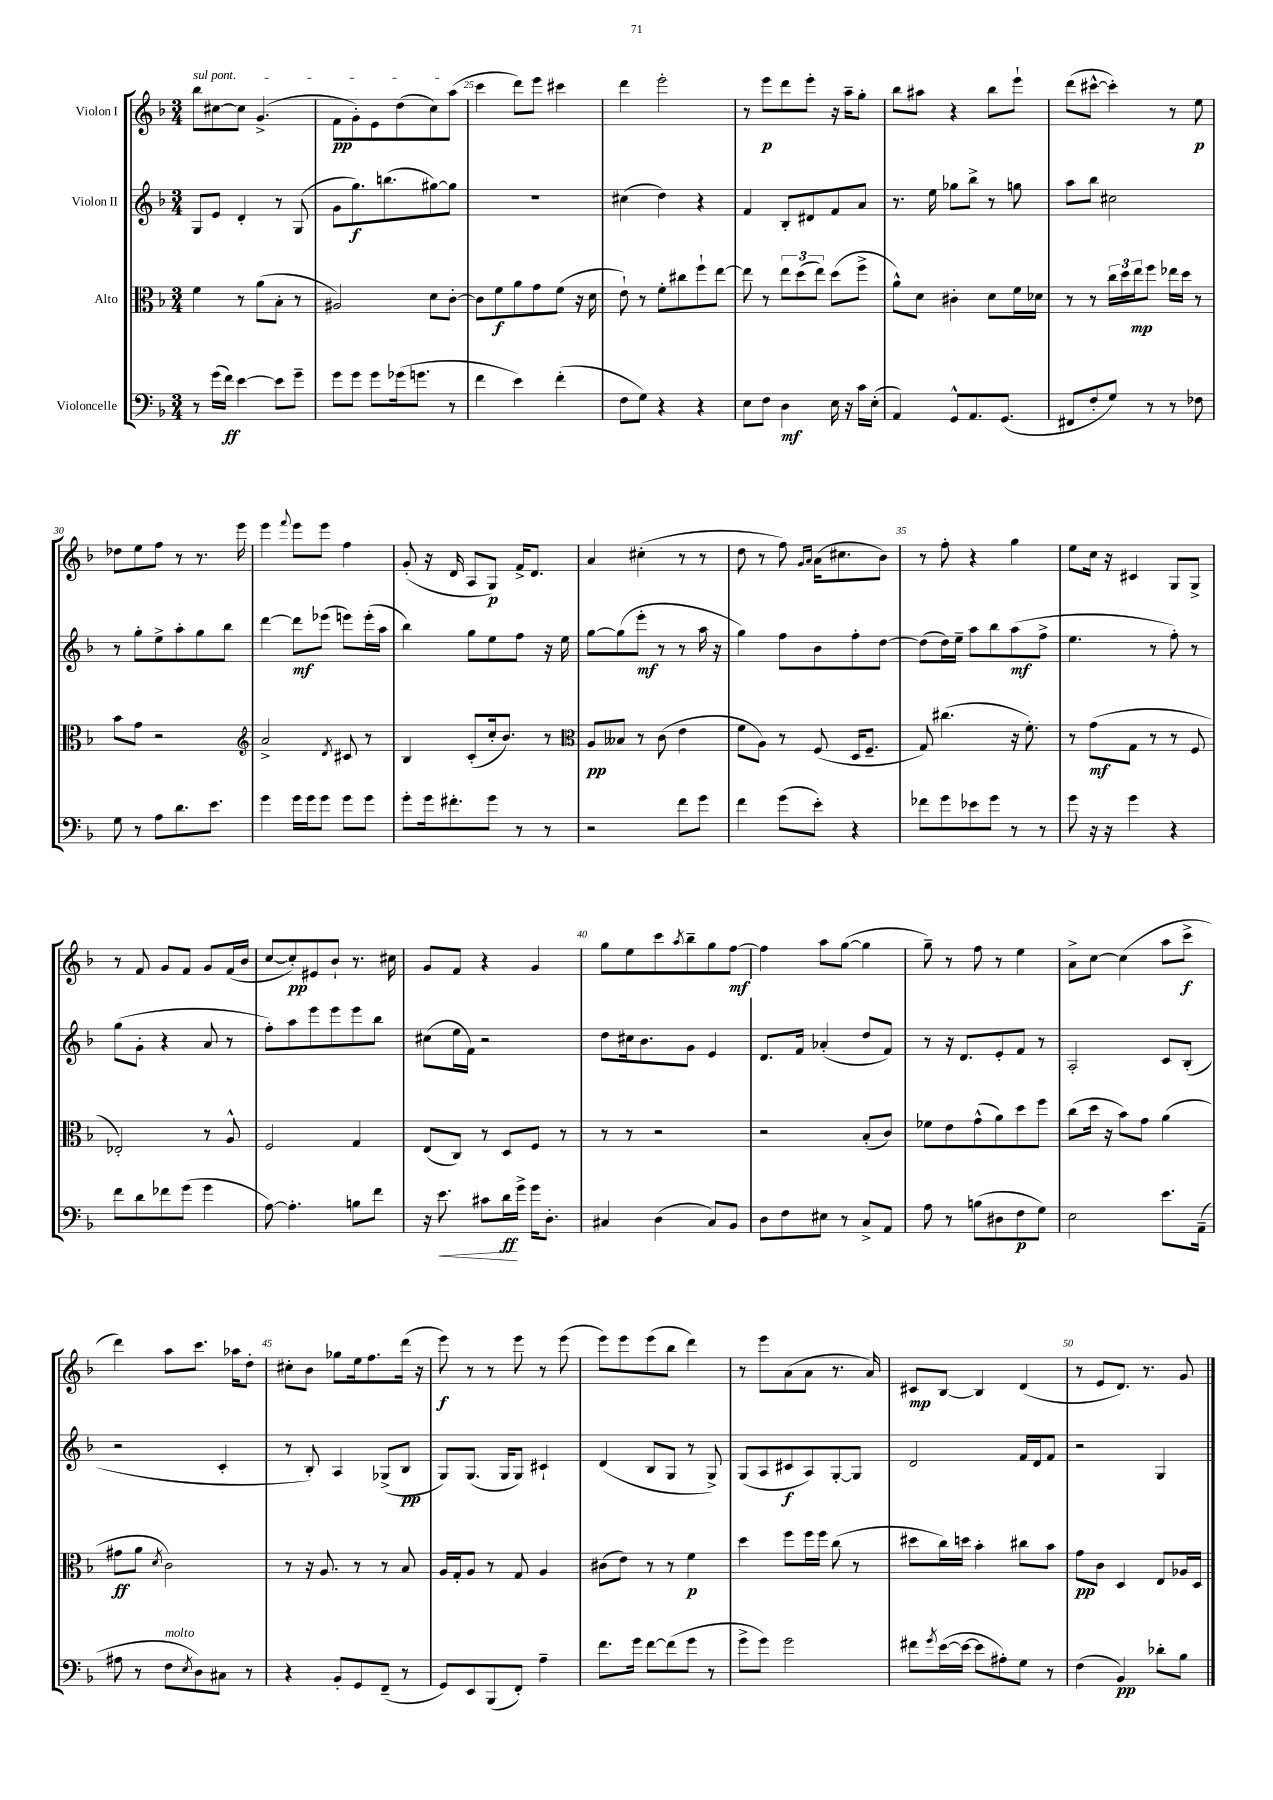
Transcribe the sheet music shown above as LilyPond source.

<<
\new StaffGroup <<
\new Staff = "s0" \with { instrumentName = "Violon I" } {
    \clef treble \key f \major \numericTimeSignature \time 3/4
    \once \override TextSpanner.bound-details.left.text = \markup { \italic "sul pont." } bes''8\startTextSpan cis''8~ cis''8 g'4.->( |
    f'8\pp g'8-.) e'8 d''8( c''8) a''8\stopTextSpan( |
    c'''4 d'''8) e'''8 cis'''4 |
    d'''4 e'''2-. |
    r8 e'''8\p d'''8 e'''8-. r16 a''16-- g''8-. |
    bes''8 ais''8 r4 bes''8 e'''8-! |
    d'''8( cis'''8~-^ cis'''4-.) r8 e''8\p |
    des''8 e''8 f''8 r8 r8. e'''16 |
    e'''4 \appoggiatura { f'''8 } e'''8 e'''8 f''4 |
    g'8-.( r16 d'16 a8 g8\p) f'16-> d'8. |
    a'4 cis''4-.( r8 r8 |
    d''8 r8 f''8) \grace { g'16 a'16 } a'16( cis''8. bes'8) |
    r8 f''8-. r4 g''4 |
    e''8 c''16 r16 cis'4 g8 g8-> |
    r8 f'8 g'8 f'8 g'8 f'16( bes'16 |
    c''8~ c''8-.\pp) eis'8 bes'8-! r8. cis''16 |
    g'8 f'8 r4 g'4 |
    g''8 e''8 c'''8 \acciaccatura { a''8 } bes''8-- g''8 f''8~\mf |
    f''4 a''8 g''8~( g''4 |
    g''8--) r8 f''8 r8 e''4 |
    a'8-> c''8~ c''4( a''8 c'''8->\f |
    d'''4) a''8 c'''8. aes''16 d''8-. |
    cis''8-. bes'8 ges''8 e''16 f''8. d'''16( r16 |
    e'''8\f) r8 r8 e'''8 r8 e'''8( |
    e'''8) e'''8 e'''8( bes''8 d'''4) |
    r8 e'''8 a'8( a'8 r8. a'16) |
    cis'8\mp bes8~ bes4 d'4( |
    r8 e'8 d'8.) r8. g'8 \bar "|." |
}
\new Staff = "s1" \with { instrumentName = "Violon II" } {
    \clef treble \key f \major \numericTimeSignature \time 3/4
    g8 e'8 d'4-. r8 g8( |
    g'8 g''8.\f) b''8.( gis''8~) gis''8 |
    R2. |
    cis''4( d''4) r4 |
    f'4 bes8-. dis'8 f'8 a'8 |
    r8. e''16 ges''8 bes''8-> r8 g''8 |
    a''8 bes''8 cis''2 |
    r8 g''8-. e''8-> a''8-. g''8 bes''8 |
    d'''4~ d'''8\mf ees'''8( e'''8) e'''16-.( a''16 |
    bes''4) g''8 e''8 f''8 r16 e''16 |
    g''8~ g''8( e'''8-.\mf r8 r8 a''16 r16 |
    g''4) f''8 bes'8 f''8-. d''8~ |
    d''8( d''16) e''16-- a''8 bes''8 a''8\mf( f''8-> |
    e''4. r8 f''8-.) r8 |
    g''8( g'8-. r4 a'8 r8 |
    f''8-.) a''8 e'''8 e'''8 e'''8 bes''8 |
    cis''8( e''16 f'16) r2 |
    d''8 cis''16 bes'8. g'8 e'4 |
    d'8. f'16 aes'4-.( d''8 f'8) |
    r8 r16 d'8. e'8-. f'8 r8 |
    a2-. c'8 bes8-.( |
    r2 c'4-. |
    r8 bes8-.) a4 ges8->( bes8\pp |
    g8) g8.( g16 g8) cis'4-! |
    d'4( bes8 g8 r8 g8->) |
    g8( a8 cis'8\f a8) g8~-. g8 |
    d'2 f'16 d'16 f'8 |
    r2 g4 \bar "|." |
}
\new Staff = "s2" \with { instrumentName = "Alto" } {
    \clef alto \key f \major \numericTimeSignature \time 3/4
    f'4 r8 a'8( bes8-. r8 |
    ais2) d'8 c'8~-. |
    c'8 f'8\f a'8 g'8 f'8( r16 d'16 |
    e'8-!) r8 f'8-. cis''8 f''8-! e''8~ |
    e''8 r8 \tuplet 3/2 { e''8 d''8( e''8) } d''8( f''8-> |
    a'8-^) d'8 cis'4-. d'8 f'16 des'16 |
    r8 r8 \tuplet 3/2 { c''16 d''16 e''16\mp } f''8 ees''16 d''16 r8 |
    bes'8 g'8 r2 |
    \clef treble a'2-> \acciaccatura { d'8 } cis'8 r8 |
    bes4 c'8-.( c''16-. bes'8.) r8 |
    \clef alto a8\pp beses8 r8 c'8( e'4 |
    f'8 a8) r8 f8( d16 f8.-- |
    g8) cis''4.( r16 f'8.-.) |
    r8 g'8\mf( g8 r8 r8 f8 |
    ees2-.) r8 a8-^ |
    f2 g4 |
    e8( c8) r8 d8 f8 r8 |
    r8 r8 r2 |
    r2 bes8-.( c'8) |
    fes'8 e'8 g'8-^( a'8) d''8 f''8 |
    c''8( d''16 r16 bes'8) g'8 a'4( |
    gis'8\ff a'8 \acciaccatura { d'8 } c'2) |
    r8 r16 a8. r8 r8 bes8 |
    a16 g16-. a8 r8 g8 a4 |
    cis'8( e'8) r8 r8 f'4\p |
    d''4 f''8 f''16 f''16 c''8( r8 |
    dis''8 c''16) d''16 bes'4-. cis''8 bes'8 |
    g'8\pp c'8 d4 e8 aes16 d16 \bar "|." |
}
\new Staff = "s3" \with { instrumentName = "Violoncelle" } {
    \clef bass \key f \major \numericTimeSignature \time 3/4
    r8 g'16( f'16\ff) e'4~ e'8 g'8-- |
    g'8 g'8 g'8 ges'16( g'8. r8 |
    f'4 e'4) f'4-.( |
    f8 g8) r4 r4 |
    e8 f8 d4\mf e16 r16 c'16 e16-.( |
    a,4) g,8-^ a,8. g,8.( |
    fis,8 f8-. g8) r8 r8 fes8 |
    g8 r8 a8 d'8. e'8. |
    g'4 g'16 g'16 g'8 g'8 g'8 |
    g'8-. g'16 fis'8.-. g'8 r8 r8 |
    r2 f'8 g'8 |
    f'4 g'8( e'8-.) r4 |
    fes'8 g'8 ees'8 g'8 r8 r8 |
    g'8 r16 r16 g'4 r4 |
    f'8 d'8 fes'8 g'8( g'4 |
    a8~) a4.-. b8 f'8 |
    r16 e'8.\< cis'8 d'16\ff\! g'16-> g'16 d8.-. |
    cis4 d4( cis8) bes,8 |
    d8 f8 eis8 r8 c8-> a,8 |
    a8 r8 b8( dis8 f8\p g8) |
    e2 e'8. a,16--( |
    ais8 r8 f8^\markup { \italic "molto" } \acciaccatura { e8 } d8) cis8 r8 |
    r4 bes,8-. g,8 f,8--( r8 |
    g,8) e,8 bes,,8( f,8-.) a4-- |
    f'8. g'16 f'8~ f'8( g'8 r8 |
    g'8-> g'8) g'2 |
    fis'8 \acciaccatura { g'8 } e'16~( e'16~ e'8 ais8-.) g8 r8 |
    f4( bes,4\pp) des'8-. bes8 \bar "|." |
}
>>
>>
\layout { \context { \Score currentBarNumber = #23 \override BarNumber.break-visibility = ##(#f #t #t) barNumberVisibility = #(every-nth-bar-number-visible 5) } }
